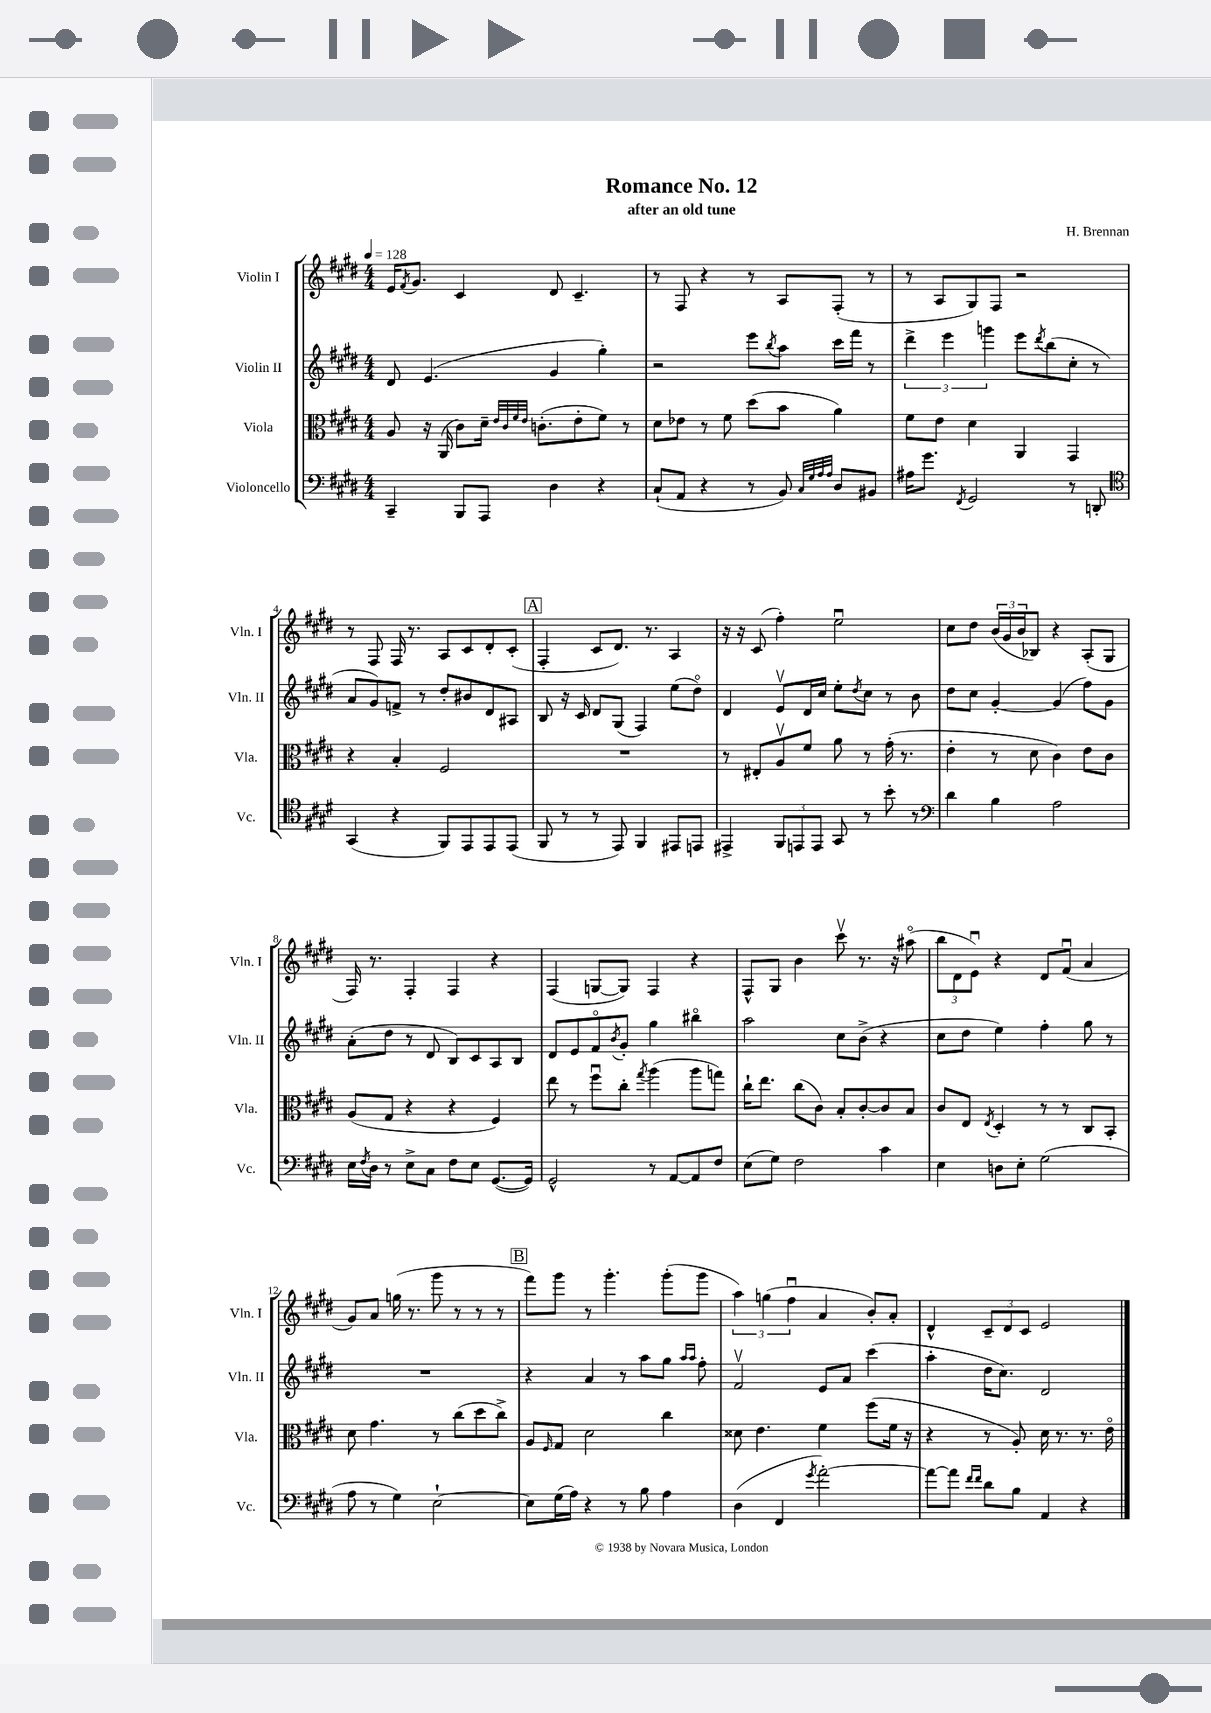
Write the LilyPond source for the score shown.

\header { title = "Romance No. 12" composer = "H. Brennan" subtitle = "after an old tune" }
<<
\new StaffGroup <<
\new Staff = "s0" \with { instrumentName = "Violin I" shortInstrumentName = "Vln. I" } {
    \clef treble \key e \major \numericTimeSignature \time 4/4 \tempo 4 = 128
    e'16 \acciaccatura { fis'8 } gis'8. cis'4 dis'8 cis'4.-- |
    r8 fis8 r4 r8 a8 fis8-.( r8 |
    r8 a8 gis8) fis8 r2 |
    r8 fis8 fis16 r8. a8 cis'8 dis'8-. cis'8-.( |
    \mark \markup { \box "A" } fis4-. cis'8 dis'8.) r8. a4 |
    r16 r16 cis'8( fis''4-.) e''2\downbow |
    cis''8 dis''8 \tuplet 3/2 { b'16( gis'16 b'16 } bes8) r4 a8-.( gis8 |
    fis16) r8. fis4-. fis4 r4 |
    fis4( g8~ g8) fis4 r4 |
    fis8-^ gis8 b'4 cis'''8\upbow r8. r16 ais''8\flageolet( |
    \tuplet 3/2 { b''8 dis'8 e'8\downbow) } r4 dis'8 fis'8\downbow( a'4 |
    gis'8) a'8 g''16( r8. gis'''8 r8 r8 r8 |
    \mark \markup { \box "B" } fis'''8) gis'''8 r8 gis'''4.-. gis'''8-.( gis'''8 |
    \tuplet 3/2 { a''4) g''4( fis''4\downbow } a'4 b'8-.) a'8-. |
    dis'4-^ \tuplet 3/2 { cis'8-- dis'8 cis'8 } e'2 \bar "|." |
}
\new Staff = "s1" \with { instrumentName = "Violin II" shortInstrumentName = "Vln. II" } {
    \clef treble \key e \major \numericTimeSignature \time 4/4
    dis'8 e'4.( gis'4 gis''4-.) |
    r2 e'''8 \acciaccatura { b''8 } a''8 cis'''16 fis'''16 r8 |
    \tuplet 3/2 { dis'''4-> e'''4 g'''4 } e'''8 \acciaccatura { dis'''8 } b''8( cis''8-. r8 |
    a'8 gis'8) f'8-> r8 dis''8-. bis'8 dis'8 ais8 |
    \mark \markup { \box "A" } b8 r16 cis'16 dis'8 gis8( fis4) e''8( dis''8\flageolet) |
    dis'4 e'8\upbow dis'16 cis''16 e''8-. \acciaccatura { dis''8 } cis''8 r8 b'8 |
    dis''8 cis''8 gis'4~-. gis'4( fis''8) gis'8 |
    a'8-.( dis''8 r8 dis'8 b8) cis'8 a8 b8 |
    dis'8 e'8 fis'8\flageolet \acciaccatura { b'8 } gis'8-. gis''4 bis''4\flageolet |
    a''2 cis''8 b'8->( r4 |
    cis''8 dis''8 e''4) fis''4-. gis''8 r8 |
    R1 |
    \mark \markup { \box "B" } r4 a'4 r8 a''8 gis''8 \grace { a''16 a''16 } fis''8-. |
    fis'2\upbow e'8 a'8 cis'''4( |
    a''4-. dis''16 cis''8.) dis'2 \bar "|." |
}
\new Staff = "s2" \with { instrumentName = "Viola" shortInstrumentName = "Vla." } {
    \clef alto \key e \major \numericTimeSignature \time 4/4
    a8 r16 a,16( cis'8) dis'16-- \grace { e'32 cis'32 fis'32 e'32 } c'8.-.( e'8-. fis'8) r8 |
    dis'8 ees'8 r8 fis'8 dis''8( b'8 a'4) |
    fis'8 e'8 dis'4 a,4 gis,4 |
    r4 b4-. fis2 |
    \mark \markup { \box "A" } R1 |
    r8 eis8-. a8\upbow fis'8 a'8 r8 gis'16-.( r8. |
    e'4-. r8 dis'8 cis'4) e'8 cis'8 |
    a8( gis8 r4 r4 fis4) |
    e''8 r8 fis''8\downbow cis''8-. \acciaccatura { gis''8 } a''4( a''8 g''8) |
    cis''16-! e''8. cis''8( cis'8) b8-. cis'8~-. cis'8 b8 |
    cis'8 e8 \acciaccatura { e8 } dis4-. r8 r8 cis8 b,8-. |
    dis'8 gis'4. r8 cis''8( dis''8 cis''8->) |
    \mark \markup { \box "B" } a8 \grace { fis16 } gis8 dis'2 cis''4 |
    disis'8 e'4. fis'4 fis''8( fis'16 r16 |
    r4 r8 a8-.) dis'16 r8. r8. e'16\flageolet \bar "|." |
}
\new Staff = "s3" \with { instrumentName = "Violoncello" shortInstrumentName = "Vc." } {
    \clef bass \key e \major \numericTimeSignature \time 4/4
    cis,4-- b,,8 a,,8 dis4 r4 |
    cis8-!( a,8 r4 r8 b,8) \grace { cis32 gis32 a32 a32 } dis8 bis,8 |
    ais16 gis'8. \acciaccatura { fis,8 } gis,2 r8 d,8-. |
    \clef tenor gis,4( r4 fis,8) e,8 e,8 e,8( |
    \mark \markup { \box "A" } fis,8 r8 r8 e,8) fis,4 eis,8 e,8 |
    eis,4-> \tuplet 3/2 { fis,8 e,8 e,8 } gis,8 r8 b'8-. r8 |
    \clef bass dis'4 b4 a2 |
    e16 \acciaccatura { fis8 } dis16 r8 e8-> cis8 fis8 e8 gis,8.~( gis,16) |
    gis,2-^ r8 a,8~ a,8 fis8 |
    e8( gis8) fis2 cis'4 |
    e4 d8 e8-. gis2( |
    a8 r8 gis4) e2~-! |
    \mark \markup { \box "B" } e8 gis16( a16) r4 r8 b8 a4 |
    dis4( fis,4 \acciaccatura { gis'8 } a'2~-.) |
    a'8~ a'8 \grace { fis'16 fis'16 } dis'8 b8 a,4 r4 \bar "|." |
}
>>
>>
